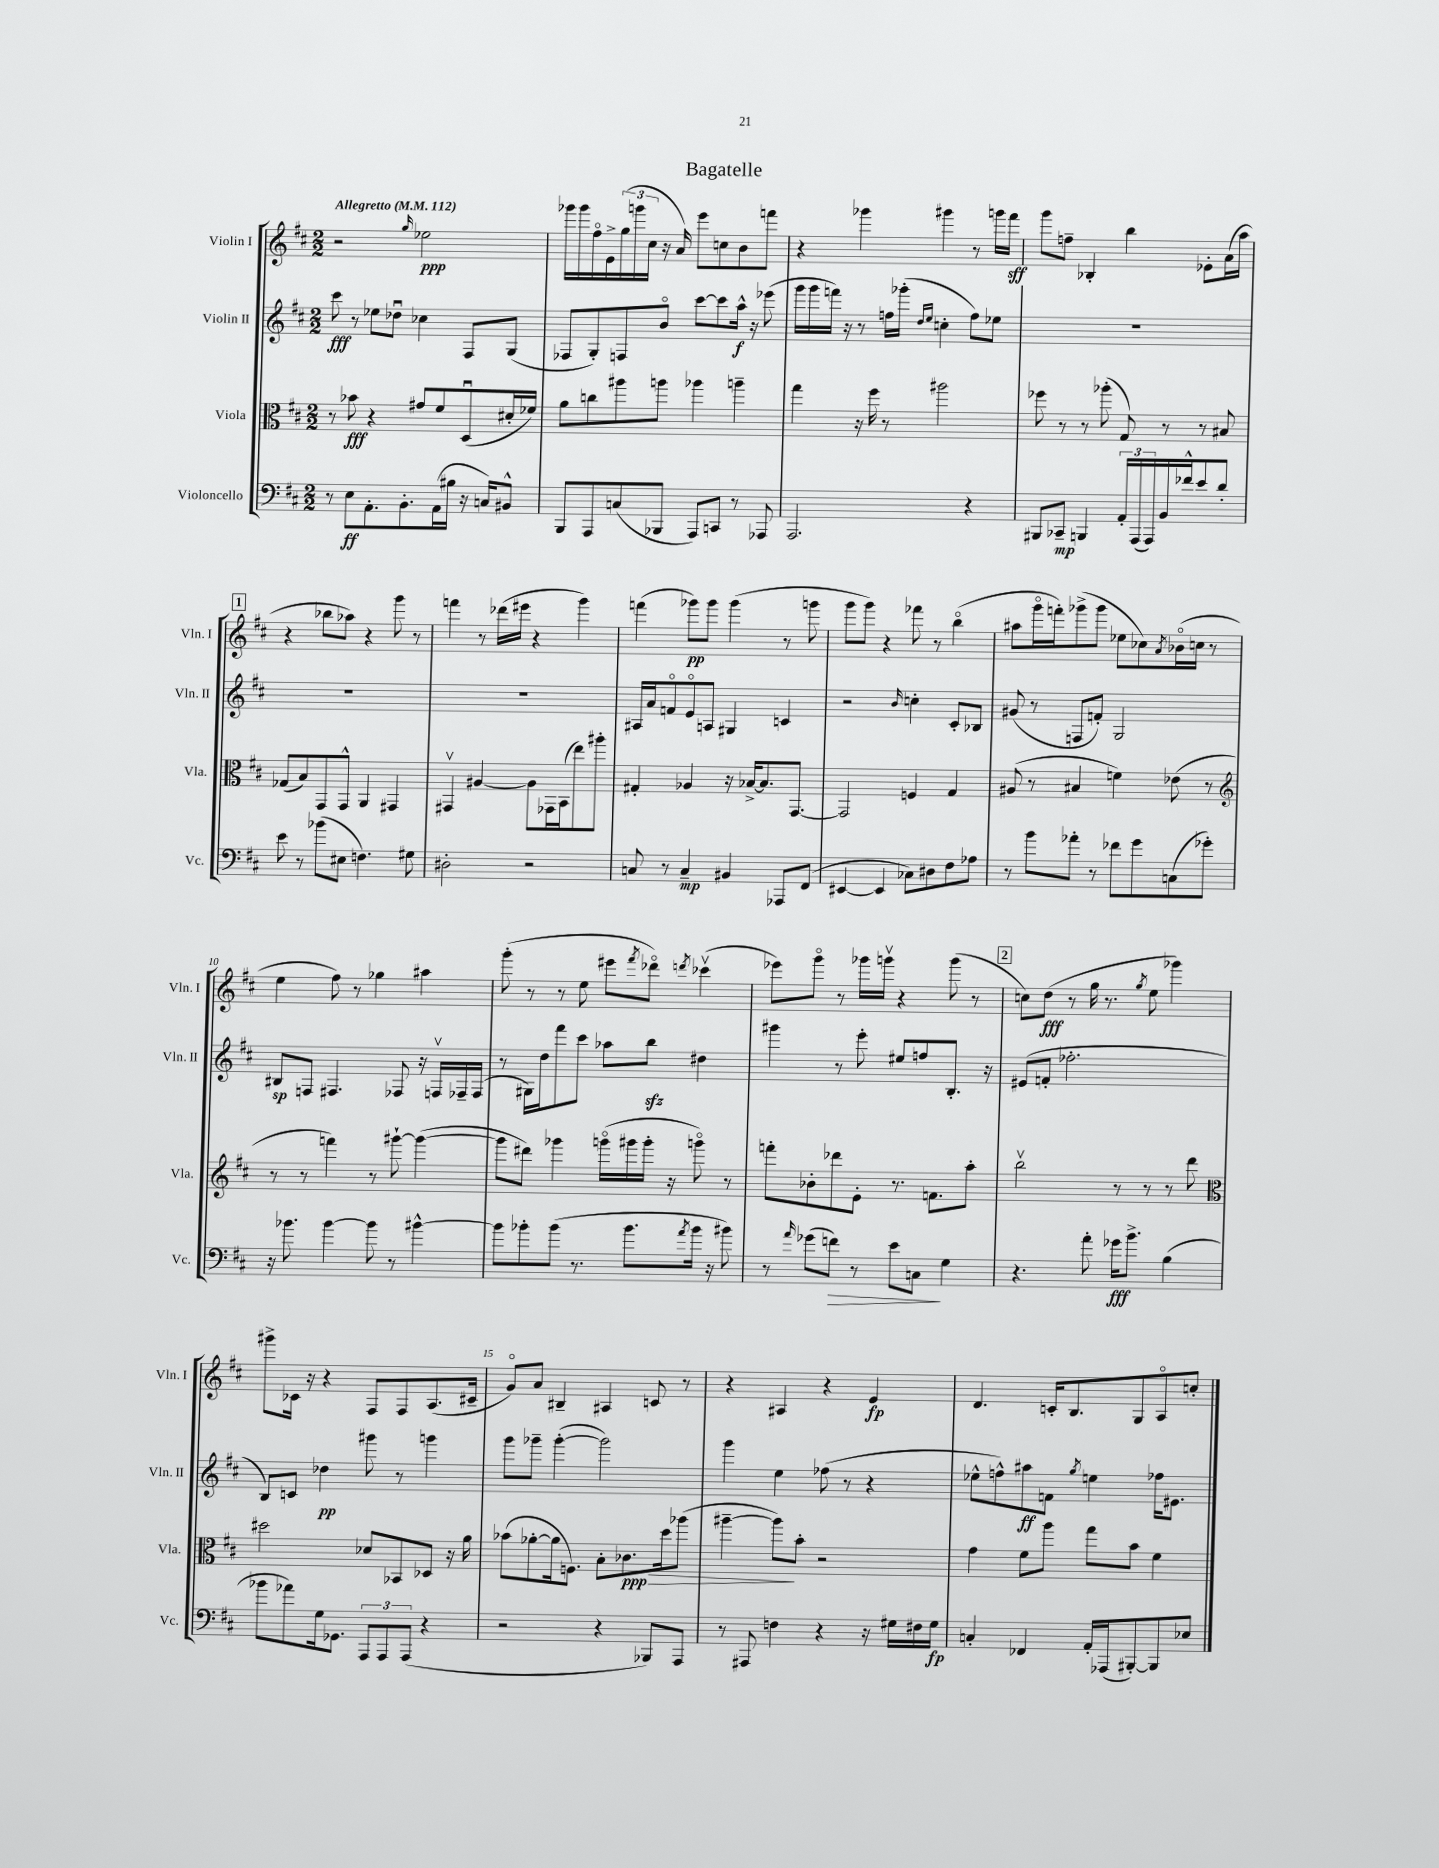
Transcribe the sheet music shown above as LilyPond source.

\header { title = "Bagatelle" }
<<
\new StaffGroup <<
\new Staff = "s0" \with { instrumentName = "Violin I" shortInstrumentName = "Vln. I" } {
    \clef treble \key d \major \numericTimeSignature \time 2/2 \tempo "Allegretto" 4 = 112
    r2 \grace { g''16 } ees''2\ppp |
    ges'''16 ges'''16 fis''16\flageolet e'16-> \tuplet 3/2 { g''16( g'''16 cis''16 } r16 a'16) e'''8 c''8 b'8 f'''8 |
    r4 ges'''4 gis'''4 r8 g'''16 fis'''16\sff |
    g'''8 f''8-- bes4-. b''4 ees'8-. a'16( a''16 |
    \mark \markup { \box "1" } r4 bes''8 aes''8) r4 g'''8 r8 |
    f'''4 r8 des'''16( eis'''16 r4 g'''4) |
    f'''4( ges'''8\pp) ges'''8 ges'''4( r8 g'''8 |
    g'''8 g'''8) r4 fes'''8 r8 b''4\flageolet( |
    ais''8 g'''16\flageolet f'''16-.) ges'''8->( ges'''8 ees''8 ces''8) \acciaccatura { a'8 } bes'16\flageolet( c''16 r8 |
    e''4 fis''8) r8 ges''4 ais''4 |
    g'''8-.( r8 r8 e''8 eis'''8 \acciaccatura { fis'''8 } des'''8\flageolet) \acciaccatura { d'''8 } ces'''4\upbow( |
    ees'''8) g'''8\flageolet r8 ges'''16 g'''16\upbow r4 g'''8( r8 |
    \mark \markup { \box "2" } c''8) d''8\fff( r8 g''16 r8. \acciaccatura { g''8 } e''8 ges'''4) |
    gis'''8-> ces'16 r16 r4 fis8 fis8 a8.( cis'16-- |
    g'8\flageolet) a'8 bis4-- ais4 c'8 r8 |
    r4 ais4 r4 e'4\fp |
    d'4. c'16-. b8. g8 a8\flageolet c''8-. \bar "|." |
}
\new Staff = "s1" \with { instrumentName = "Violin II" shortInstrumentName = "Vln. II" } {
    \clef treble \key d \major \numericTimeSignature \time 2/2
    cis'''8\fff r8 ees''8 des''8\downbow ces''4 fis8 g8( |
    fes8 g8-.) f8 b'8\flageolet cis'''8~ cis'''8 a''16-^\f r16 ees'''8( |
    g'''16 g'''16 f'''16) r16 r8 f''16 ges'''16-.( \grace { d''16 e''16 } c''4-. f''8) ees''8 |
    R1 |
    \mark \markup { \box "1" } R1 |
    R1 |
    ais16 a'16 f'8\flageolet e'8\flageolet a8 gis4 c'4 |
    r2 \grace { b'16 } c''4-. cis'8-. bes8 |
    gis'8( r8 f8 f'8-.) g2 |
    bis8\sp f8 fis4. fes8 r16 f16\upbow fes16-- fes16( |
    r8 gis16) d''16 fis'''8 cis'''8 aes''8 b''8\sfz dis''4 |
    gis'''4 r8 e'''8-. eis''8 f''8 b8.-. r16 |
    \mark \markup { \box "2" } eis'8( f'8-. fes''2.-. |
    b8) c'8 des''4\pp gis'''8 r8 g'''4 |
    g'''8 ges'''8-- ges'''4~-.( ges'''2) |
    g'''4 e''4 fes''8( r8 r4 |
    ees''8-^ f''8-^) ais''8\ff f'8 \acciaccatura { g''8 } e''4 fes''16 eis'8. \bar "|." |
}
\new Staff = "s2" \with { instrumentName = "Viola" shortInstrumentName = "Vla." } {
    \clef alto \key d \major \numericTimeSignature \time 2/2
    r8 bes'8\fff r4 gis'8 fis'8 d8\downbow( dis'16-. fes'16) |
    a'8 c''8 ais''8 a''8 aes''4 a''4-- |
    g''4 r16 fis''16 r8 ais''2 |
    fes''8 r8 r8 aes''8-.( g8) r8 r8 bis8 |
    \mark \markup { \box "1" } ges8( b8) g,8 g,8-^ a,4 gis,4 |
    gis,4\upbow ais4~ ais8 ges,16 b,16( e''8) ais''8-. |
    gis4-. aes4 r16 bes16~-> bes8. g,8.~ |
    g,2 f4 g4 |
    ais8( r8 bis4 f'4) ees'8( r8 |
    \clef treble r8 r8 f'''4) r8 gis'''8~-! gis'''4~( |
    gis'''8 dis'''8) ges'''4 g'''16\flageolet( gis'''16 gis'''16-. r16 g'''8\flageolet) r8 |
    f'''8-. bes'8-. des'''8 e'8-. r8. f'8. a''8-. |
    \mark \markup { \box "2" } b''2\upbow r8 r8 r8 d'''8 |
    \clef alto dis''2 des'8 bes,8 des8 r16 a'16 |
    bes'8( aes'8~-. aes'16 f8.) b8-. ces'8.\ppp\> d''16 aes''8( |
    ais''4~-- ais''8\!) b'8-. r2 |
    g'4 fis'8 a''8 g''8 b'8 fis'4 \bar "|." |
}
\new Staff = "s3" \with { instrumentName = "Violoncello" shortInstrumentName = "Vc." } {
    \clef bass \key d \major \numericTimeSignature \time 2/2
    r8 e8\ff a,8.-. b,8.-. a,16( bis16 r16 c16) bis,8-^ |
    b,,8 a,,8 c8( bes,,8 a,,8) c,8 r8 aes,,8 |
    a,,2. r4 |
    bis,,8 ces,8--\mp b,,4 \tuplet 3/2 { a,16-. a,,16( a,,16) } b,16 fes'16-^ e'8 d'8-. |
    \mark \markup { \box "1" } e'8 r8 bes'8( eis8 f4.) gis8 |
    dis2-. r2 |
    c8 r8 c4--\mp bis,4 aes,,8 fis,8( |
    eis,4~ eis,4 ces8) dis8 fis8 aes8 |
    r8 b'8 aes'8-. r8 fes'8 g'8 c8( ges'8-.) |
    r16 bes'8. bes'4~ bes'8 r8 bis'4~-^ |
    bis'8 bes'8-. bes'8( r8. bes'8. \acciaccatura { a'8 } bes'16 r16 bis'8) |
    r8 \grace { a'16 } ges'8( f'8\>) r8 e'8 c8\! g4 |
    \mark \markup { \box "2" } r4. a'8-. ges'16\fff b'8.-> b4( |
    bes'8 aes'8) g16 ges,8. \tuplet 3/2 { a,,8 a,,8 a,,8( } r4 |
    r2 r4 bes,,8) a,,8 |
    r8 ais,,8 f4 r4 r16 gis16 fis16 gis16\fp |
    c4-. fes,4 a,16-. aes,,16( bis,,8~-.) bis,,8 ees8 \bar "|." |
}
>>
>>
\layout { \context { \Score \override BarNumber.break-visibility = ##(#f #t #t) barNumberVisibility = #(every-nth-bar-number-visible 5) } }
